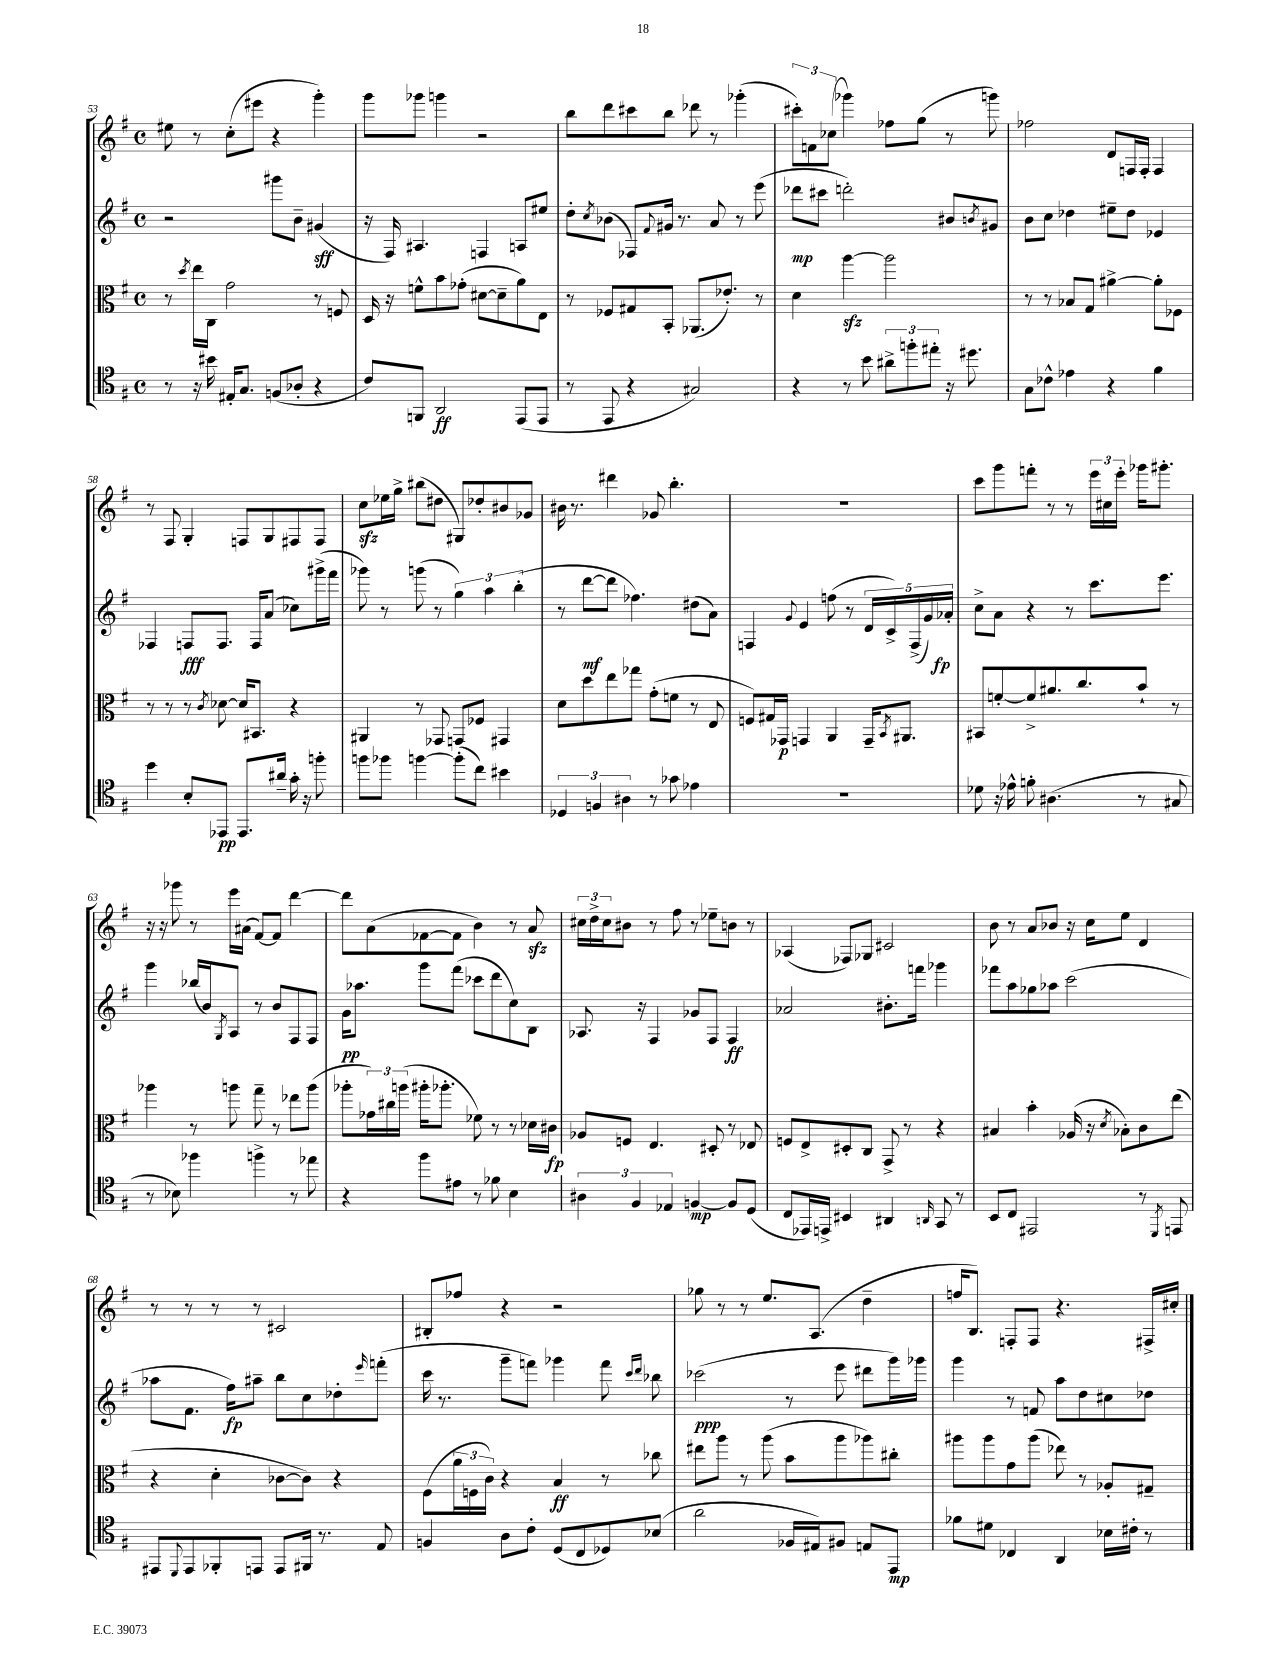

**kern	**dynam	**kern	**dynam	**kern	**dynam	**kern
*part4	*part4	*part3	*part3	*part2	*part2	*part1
*staff4	*staff4	*staff3	*staff3	*staff2	*staff2	*staff1
*clefC4	*	*clefC3	*	*clefG2	*	*clefG2
*k[f#]	*	*k[f#]	*	*k[f#]	*	*k[f#]
*M4/4	*	*M4/4	*	*M4/4	*	*M4/4
*met(c)	*	*met(c)	*	*met(c)	*	*met(c)
=53	=53	=53	=53	=53	=53	=53
8r	.	8r	.	2r	.	8ee#X\
.	.	8qdd/	.	.	.	.
16r	.	16ee\LL	.	.	.	8r
16b#X\	.	16C\JJ	.	.	.	.
16E#X'/KL	.	2g\	.	.	.	(8cc'\L
8.G/J	.	.	.	.	.	.
.	.	.	.	.	.	8eee#X\J
(8Fn/L	.	.	.	8ggg#X\L	.	4r
8A-X'/J	.	.	.	8b~\J	.	.
4r	.	8r	.	(4g#X/	sff	4ggg'\)
.	.	8Fn/	.	.	.	.
=54	=54	=54	=54	=54	=54	=54
8c/L)	.	16D/	.	16r	.	8ggg\L
.	.	16r	.	16F#/)	.	.
8FFn/J	.	8fn^^\L	.	4.A#X/	.	8ggg-X\J
2AA/	ff	8b\	.	.	.	4gggn\
.	.	(8g-X'\J	.	.	.	.
.	.	[8d#X\L	.	4Fn/	.	2r
.	.	8d#~\]	.	.	.	.
(8EE/L	.	8a\)	.	8An/L	.	.
8EE/J	.	8E\J	.	8ee#X/J	.	.
=55	=55	=55	=55	=55	=55	=55
8r	.	8r	.	8dd'\L	.	8bb\L
.	.	.	.	8qcc/	.	.
8EE/	.	8F-X/L	.	(8b-X\J	.	8ddd\
4r	.	8G#X/	.	8F-X/L)	.	8ccc#X\
.	.	.	.	8qqf#/	.	.
.	.	8BB'/J	.	16g#X/Jk	.	8bb\J
.	.	.	.	8.r	.	.
2G#X/)	.	(8.AA-X/L	.	.	.	8ddd-X\
.	.	.	.	8a/	.	8r
.	.	8.e-X'/J)	.	.	.	.
.	.	.	.	8r	.	(4ggg-X'\
.	.	8r	.	(8eee\	.	.
=56	=56	=56	=56	=56	=56	=56
4r	.	4d\	.	8ddd-X\L	mp	12ccc#X'\L)
.	.	.	.	.	.	12fn\
.	.	.	.	8ccc#X\J	.	.
.	.	.	.	.	.	(12cc-X\J
8r	.	[4aazz\	.	2dddn'\)	.	4ggg-X\)
8b\	.	.	.	.	.	.
12a#X^\L	.	2aa\]	.	.	.	8ff-X\L
12ffn'\	.	.	.	.	.	.
.	.	.	.	.	.	(8gg\J
12ee#X'\J	.	.	.	.	.	.
16r	.	.	.	8b#X/L	.	8r
8.dd#X\	.	.	.	.	.	.
.	.	.	.	8qbn/	.	.
.	.	.	.	8g#X/J	.	8gggn\)
=57	=57	=57	=57	=57	=57	=57
8G\L	.	8r	.	8b\L	.	2ff-X\
8c-X^^\J	.	8r	.	8cc\J	.	.
4e-X\	.	8B-X/L	.	4dd-X\	.	.
.	.	8G/J	.	.	.	.
4r	.	[4a#X^\	.	8ee#X~\L	.	8d/L
.	.	.	.	8dd-\J	.	16Fn/L
.	.	.	.	.	.	16F'/JJ
4f#\	.	8a#'\L]	.	4e-X/	.	4F/
.	.	8F-X\J	.	.	.	.
!!LO:LB:g=z
=58	=58	=58	=58	=58	=58	=58
4dd\	.	8r	.	4F-X/	.	8r
.	.	8r	.	.	.	8F#/
8B'/L	.	8r	.	8Fn/L	fff	4G'/
.	.	8qc/	.	.	.	.
8EE-X/J	pp	[8d-X\	.	8.F/J	.	.
8.EE-/L	.	16d-/KL]	.	.	.	8Fn/L
.	.	8.BB#X/J	.	16F/KL	.	.
.	.	.	.	(8a/J	.	8G/
16a#X~/Jk	.	.	.	.	.	.
16g'\	.	4r	.	8cc-X\L)	.	8F#X/
16r	.	.	.	.	.	.
8ffn'\	.	.	.	(16ggg#X^\L	.	8F#/J
.	.	.	.	16fff#\JJ	.	.
=59	=59	=59	=59	=59	=59	=59
8ffn\L	.	4AA#X/	.	8ggg-X\)	.	8cczz\L
8ff-X\J	.	.	.	8r	.	16ee-X\L
.	.	.	.	.	.	16gg^\JJ
[4ffn\	.	8r	.	(8gggn\	.	(8bb#X\L
.	.	8GG-X/	.	8r	.	8dd#X\J
(8ff'\L]	.	8GGn/L	.	6gg\)	.	8G#X/L)
8cc\J)	.	8F-X/J	.	.	.	8dd-X'/
.	.	.	.	6aa\	.	.
4b#X\	.	4GG#X/	.	.	.	8b#X/
.	.	.	.	(6bb'\	.	.
.	.	.	.	.	.	8g-X/J
=60	=60	=60	=60	=60	=60	=60
6D-X/	.	8d\L	.	8r	.	16b#X\
.	.	.	.	.	.	8.r
.	.	8dd\	.	[8ddd\L	mf	.
6Fn/	.	.	.	.	.	.
.	.	8ee\	.	8ddd\J]	.	4ddd#X\
6A#X\	.	.	.	.	.	.
.	.	8gg-X\J	.	4.ff-X\)	.	.
8r	.	(8g'\L	.	.	.	8g-X/
8g-X\	.	8fn\J	.	.	.	4.bb'\
4e-X\	.	8r	.	(8dd#X\L	.	.
.	.	8E/	.	8a\J)	.	.
=61	=61	=61	=61	=61	=61	=61
1r	.	8Fn/L)	.	4Fn/	.	1r
.	.	16G#X/L	.	.	.	.
.	.	16GG-X/JJ	p	.	.	.
.	.	.	.	8qqg/	.	.
.	.	4GGn/	.	4e/	.	.
.	.	4AA/	.	(8ffn\	.	.
.	.	.	.	8r	.	.
.	.	16GG~/KL	.	20d/LL	.	.
.	.	.	.	20c^/)	.	.
.	.	8qBB/	.	.	.	.
.	.	8.AA#X/J	.	.	.	.
.	.	.	.	(20F^/	.	.
.	.	.	.	20g/)	.	.
.	.	.	.	20a-X'/JJ	fp	.
=62	=62	=62	=62	=62	=62	=62
8d-X\	.	8BB#X/L	.	8cc^\L	.	8ccc\L
16r	.	[8fn'/	.	8a\J	.	8ggg\
16e-X^^\	.	.	.	.	.	.
8fn'\	.	8f^/]	.	4r	.	8fffn'\J
(4.A#X\	.	8.a#X/	.	.	.	8r
.	.	.	.	8r	.	8r
.	.	8.cc/	.	.	.	.
.	.	.	.	8.ccc\L	.	24eee\LL
.	.	.	.	.	.	24cc#X\
.	.	.	.	.	.	24eee'\JJ
8r	.	8b`/J	.	.	.	16ggg-X\KL
.	.	.	.	8.eee\J	.	8.ggg#X'\J
8G#X/	.	8r	.	.	.	.
!!LO:LB:g=z
=63	=63	=63	=63	=63	=63	=63
8r	.	4aa-X\	.	4ggg\	.	16r
.	.	.	.	.	.	16r
8B-X\)	.	.	.	.	.	8ggg-X\
4ff-X\	.	8r	.	(16bb-X/LL	.	8r
.	.	.	.	16b/J)	.	.
.	.	.	.	8qG/	.	.
.	.	8aan\	.	8A/J	.	16eee\LL
.	.	.	.	.	.	(16a#X\JJ
4ffn^\	.	8gg~\	.	8r	.	[8f#/L)
.	.	8r	.	8b/L	.	8f#/J]
8r	.	8ee-X\L	.	8F#/	.	[4ddd\
8ee-X\	.	(8aa\J	.	8F#/J	.	.
=64	=64	=64	=64	=64	=64	=64
4r	.	8aa-X'\L	.	16g\KL	pp	8ddd\L]
.	.	.	.	8.aa-X\J	.	.
.	.	24g-X\L)	.	.	.	(8a\
.	.	24cc#X\	.	.	.	.
.	.	(24aan\JJ	.	.	.	.
8ff#\L	.	16aa#X'\KL	.	8ggg\L	.	[8f-X\
.	.	8.aa-X'\J	.	.	.	.
8e#X\J	.	.	.	(8fff#\J	.	8f-\J]
8r	.	8f-X\)	.	8ccc-X\L	.	4b\)
8f-X\	.	8r	.	8ddd\	.	.
4B\	.	8r	.	8cc\)	.	8r
.	.	16d-X\LL	.	8B\J	.	8azz/
.	.	16c#X\JJ	fp	.	.	.
=65	=65	=65	=65	=65	=65	=65
6A#X\	.	8A-X/L	.	8.A-X/	.	24cc#X\LL
.	.	.	.	.	.	24dd^\
.	.	.	.	.	.	24cc#\J
.	.	8Fn/J	.	.	.	8b#X\J
6F#/	.	.	.	.	.	.
.	.	.	.	16r	.	.
.	.	4.E/	.	4F#/	.	8r
6E-X/	.	.	.	.	.	.
.	.	.	.	.	.	8ff#\
[4Fn/	mp	.	.	8g-X/L	.	8r
.	.	8D#X'/	.	8F#/J	.	8ee-X~\L
8F/L]	.	8r	.	4F#/	ff	8bn\J
(8D/J	.	8E-X/	.	.	.	8r
=66	=66	=66	=66	=66	=66	=66
8C/L	.	8Fn/L	.	2a-X/	.	(4A-X/
16EE-X/L)	.	8E^/	.	.	.	.
16EEn^/JJ	.	.	.	.	.	.
4BB#X/	.	8D#X'/	.	.	.	8F-X/L)
.	.	8C/J	.	.	.	8G-X/J
4AA#X/	.	8GG^/	.	8.b#X'\L	.	2c#X/
.	.	8r	.	.	.	.
.	.	.	.	16fffn\Jk	.	.
16qqAAn/	.	.	.	.	.	.
8GG/	.	4r	.	4ggg-X\	.	.
8r	.	.	.	.	.	.
=67	=67	=67	=67	=67	=67	=67
8BB/L	.	4B#X/	.	8fff-X\L	.	8b\
8C/J	.	.	.	8aa\	.	8r
2EE#X/	.	4b'\	.	8gg-X\	.	8a/L
.	.	.	.	8aa-X\J	.	8b-X/J
.	.	(16A-X/	.	(2ccc\	.	16r
.	.	16r	.	.	.	16cc\KL
.	.	8qd/	.	.	.	.
.	.	8B-X'\L)	.	.	.	8ee\J
8r	.	8c\	.	.	.	4d/
8qDD/	.	.	.	.	.	.
8EEn/	.	(8ee\J	.	.	.	.
!!LO:LB:g=z
=68	=68	=68	=68	=68	=68	=68
8EE#X/L	.	4r	.	8aa-X\L	.	8r
8qqDD/	.	.	.	.	.	.
8EE#/	.	.	.	8.f#\J	.	8r
8FF-X'/	.	4d'\	.	.	.	8r
.	.	.	.	16ff#\KL)	fp	.
8EEn/J	.	.	.	8aa#X~\J	.	8r
8EE/L	.	[8c-X\L	.	8bb\L	.	2c#X/
16FF#X/Jk	.	8c-\J])	.	8cc\	.	.
8.r	.	.	.	.	.	.
.	.	4r	.	8dd-X'\	.	.
.	.	.	.	16qqeee/	.	.
8E/	.	.	.	(8fffn'\J	.	.
=69	=69	=69	=69	=69	=69	=69
4Fn/	.	(8F#\L	.	16ccc\	.	8B#X'/L
.	.	.	.	8.r	.	.
.	.	24a\L	.	.	.	8ff-X/J
.	.	24Fn\	.	.	.	.
.	.	24c\JJ)	.	.	.	.
8A\L	.	4r	.	8ggg~\L	.	4r
8c'\J	.	.	.	8fffn\J)	.	.
(8D/L	.	4B/	ff	4ggg-X\	.	2r
8C/	.	.	.	.	.	.
8D-X/)	.	8r	.	8fff\	.	.
.	.	.	.	16qqccc/LL	.	.
.	.	.	.	16qqddd/JJ	.	.
(8B-X/J	.	8cc-X\	.	8bb-X\	.	.
=70	=70	=70	=70	=70	=70	=70
2a\	.	8ee#X\L	.	(2ccc-X\	ppp	8gg-X\
.	.	8aa\J	.	.	.	8r
.	.	8r	.	.	.	8r
.	.	(8aa\	.	.	.	8.ee/L
16F-X/LL	.	8b\L	.	8r	.	.
16E#X/J)	.	.	.	.	.	(8.A/J
8F#X/J	.	8aa\	.	8eee\	.	.
8En/L	.	8aa-X\)	.	8ddd#X\L	.	4dd~\
8EE/J	mp	8cc#X'\J	.	16ggg\L)	.	.
.	.	.	.	16ggg-X\JJ	.	.
=71	=71	=71	=71	=71	=71	=71
8f-X\L	.	8aa#X\L	.	4ggg\	.	16ffn/KL
.	.	.	.	.	.	8.B/J)
8d#X\J	.	8aa#\	.	.	.	.
4C-X/	.	8g\	.	8r	.	8Fn'/L
.	.	(8aa#\J	.	8fn/	.	8F/J
4AA/	.	8ee-X\)	.	8aa\L	.	4.r
.	.	8r	.	8dd\	.	.
16B-X\LL	.	8A-X'/L	.	8cc#X\	.	.
16c#X'\JJ	.	.	.	.	.	.
8r	.	8G#X~/J	.	8dd-X\J	.	16F#X^/LL
.	.	.	.	.	.	16cc#X'/JJ
==	==	==	==	==	==	==
*-	*-	*-	*-	*-	*-	*-
